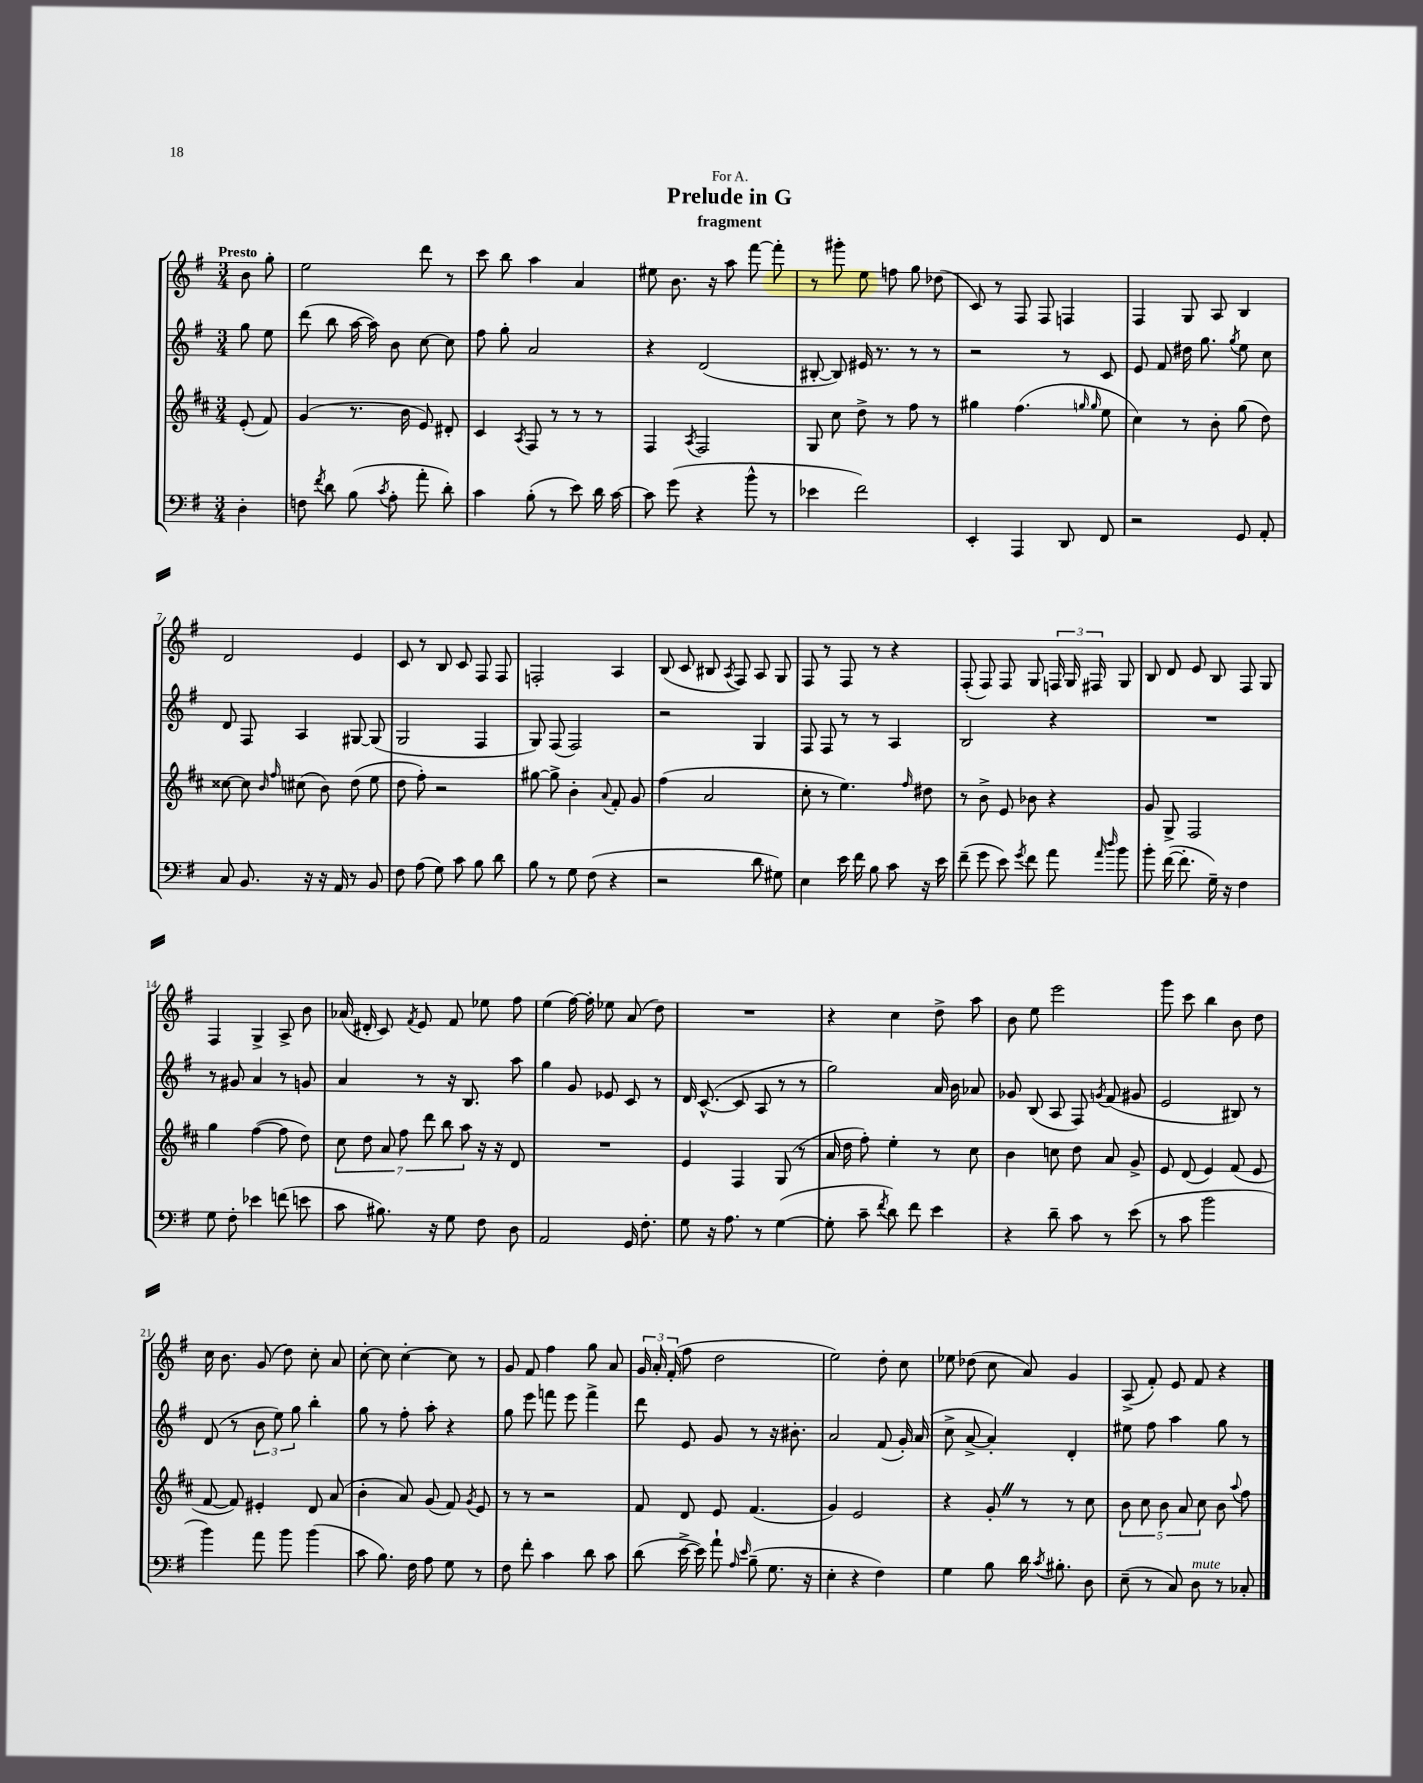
\header { title = "Prelude in G" subtitle = "fragment" dedication = "For A." }
<<
\new StaffGroup <<
\new Staff = "s0" {
    \clef treble \key g \major \numericTimeSignature \time 3/4 \partial 4 \tempo "Presto"
    \autoBeamOff b'8 g''8-. |
    e''2 d'''8 r8 |
    c'''8 b''8 a''4 a'4 |
    eis''8 b'8. r16 a''8 fis'''8~ fis'''8-. |
    r8 gis'''8-. e''8 f''8 g''8 des''8( |
    c'8) r8 fis8 fis8 f4 |
    fis4 g8 a8 b4 |
    d'2 e'4 |
    c'8 r8 b8 c'8 fis8 fis8 |
    f2-. a4 |
    b8( c'8 bis8 \acciaccatura { a8 } fis8) a8 g8 |
    fis8 r8 fis8 r8 r4 |
    fis8-.( fis8) fis8 g8 \tuplet 3/2 { f16 g16 fis16 } g8 |
    b8 d'8 e'8 b8 fis8 g8 |
    fis4 g4-> a8-> b'8 |
    aes'16( dis'16-. c'8) \acciaccatura { fis'8 } e'8 fis'8 ees''8 fis''8 |
    e''4( fis''16~) fis''16-. ees''8 a'8( d''8) |
    R2. |
    r4 c''4 d''8-> a''8 |
    b'8 e''8 e'''2 |
    g'''8 c'''8 b''4 b'8 d''8 |
    c''16 b'8. g'8( d''8) c''8-. a'8 |
    c''8~-. c''8 c''4~-. c''8 r8 |
    g'8 fis'8 fis''4 g''8 a'8 |
    \tuplet 3/2 { g'16 a'16-. fis'16-.( } fis''8 d''2 |
    e''2) d''8-. c''8 |
    ees''8 des''8( c''8 a'8) g'4 |
    a8->( fis'8-.) e'8 fis'8 r4 \bar "|." |
}
\new Staff = "s1" {
    \clef treble \key g \major \numericTimeSignature \time 3/4 \partial 4
    \autoBeamOff g''8 e''8 |
    d'''8( b''8 a''16~ a''16) b'8 c''8~ c''8 |
    fis''8 g''8-. a'2 |
    r4 d'2( |
    bis8~-. bis8) eis'16 r8. r8 r8 |
    r2 r8 c'8 |
    e'8 fis'8 dis''16 g''8. \acciaccatura { g''8 } e''8 c''8 |
    d'8 fis8 a4 gis8~ gis8( |
    g2 fis4 |
    g8) fis8( fis2) |
    r2 g4 |
    fis8 fis8 r8 r8 a4 |
    b2 r4 |
    R2. |
    r8 gis'8 a'4 r8 g'8 |
    a'4 r8 r16 b8. a''8 |
    g''4 g'8 ees'8 c'8 r8 |
    d'16 c'8.~-^( c'8 a8 r8 r8 |
    g''2) a'16 b'16 aes'8 |
    ges'8 b8( a8 fis8) \acciaccatura { g'8 } fis'8( gis'8 |
    e'2 bis8) r8 |
    d'8( r8 \tuplet 3/2 { b'8 e''8) g''8 } b''4-. |
    g''8 r8 fis''8-. a''8-. r4 |
    g''8 e'''8 f'''8 e'''8 f'''4-> |
    d'''8 e'8 g'8 r8 r16 bis'8.-. |
    a'2 fis'8( g'16-.) a'16( |
    c''8-> a'8~-> a'4-.) d'4-. |
    eis''8 fis''8 a''4 g''8 r8 \bar "|." |
}
\new Staff = "s2" {
    \clef treble \key d \major \numericTimeSignature \time 3/4 \partial 4
    \autoBeamOff e'8-.( fis'8) |
    g'4( r8. b'16 e'8) dis'8-. |
    cis'4 \acciaccatura { a8 } fis8 r8 r8 r8 |
    fis4 \acciaccatura { a8 } fis2 |
    g8 cis''8 d''8-> r8 fis''8 r8 |
    gis''4 fis''4.( \grace { g''16 g''16 } e''8 |
    cis''4) r8 b'8-. g''8( d''8) |
    cisis''8~ cisis''8 \grace { b'16 fis''16 } cis''8( b'8) d''8( e''8 |
    d''8 fis''8-.) r2 |
    gis''8~ gis''8-> b'4-. \appoggiatura { a'8 } fis'8-. g'8 |
    fis''4( a'2 |
    cis''8-. r8 e''4.) \grace { fis''16 } dis''8 |
    r8 b'8-> e'8 bes'8 r4 |
    g'8 g8-> fis2 |
    g''4 fis''4~( fis''8 d''8) |
    \tuplet 7/4 { cis''8 d''8 a'8 fis''8 d'''8 b''8 a''8 } r16 r16 d'8 |
    R2. |
    e'4 fis4 g8( r8 |
    a'16 d''16 fis''8-.) e''4-. r8 cis''8 |
    b'4 c''8 d''8 a'8 g'8-> |
    e'8 d'8( e'4) fis'8( e'8 |
    fis'8~ fis'8) eis'4-. d'8 a'8( |
    b'4-. a'8) g'8( fis'8) \acciaccatura { g'8 } e'8 |
    r8 r8 r2 |
    fis'8 d'8 e'8 fis'4.( |
    g'4) e'2 |
    r4 g'8-. \once \override BreathingSign.text = \markup { \musicglyph "scripts.caesura.straight" } \breathe r8 r8 cis''8 |
    \tuplet 5/4 { b'8 cis''8 b'8 a'8 cis''8 } b'8 \appoggiatura { a''8 } fis''8 \bar "|." |
}
\new Staff = "s3" {
    \clef bass \key g \major \numericTimeSignature \time 3/4 \partial 4
    \autoBeamOff d4-. |
    f8 \acciaccatura { fis'8 } d'8 b8( \acciaccatura { c'8 } a8-. a'8-. d'8-.) |
    c'4 b8-.( r8 e'8) d'16 c'16~ |
    c'8 g'8( r4 b'8-^ r8 |
    ees'4 fis'2) |
    e,4-. a,,4 d,8 fis,8 |
    r2 g,8 a,8-. |
    c8 b,8. r16 r16 a,16 r8 b,8 |
    fis8 a8( g8) c'8 b8 d'8 |
    b8 r8 g8 fis8( r4 |
    r2 d'8 gis8) |
    e4 e'16 fis'16 b8 c'8 r16 e'16 |
    fis'8--( g'8 e'8) \acciaccatura { g'8 } fis'8 a'8 \grace { a'16 d''16 } b'8 |
    b'8-. fis'16~( fis'8.-. g16--) r16 fis4 |
    g8 fis8-. ees'4 f'8( e'8 |
    c'8 bis8.) r16 g8 fis8 d8 |
    a,2 g,16 fis8.-. |
    g8 r16 a8. r8 g4~( |
    g8-. c'8-- \acciaccatura { fis'8 } d'8) fis'8 e'4 |
    r4 d'8-- c'8 r8 e'8( |
    r8 c'8 b'2 |
    b'4) a'8 b'8 b'4( |
    c'8 b8.) fis16 a8 g8 r8 |
    fis8 fis'8-. c'4 d'8 c'8 |
    d'8( e'16~-> e'16) a'8-! \grace { a16 e'16 } b8--( g8. r16 |
    e4-. r4 fis4) |
    g4 b8 d'16 \acciaccatura { c'8 } bis8.-. d8 |
    e8--( r8 c8) d8^\markup { \italic "mute" } r8 ces8-. \bar "|." |
}
>>
>>
